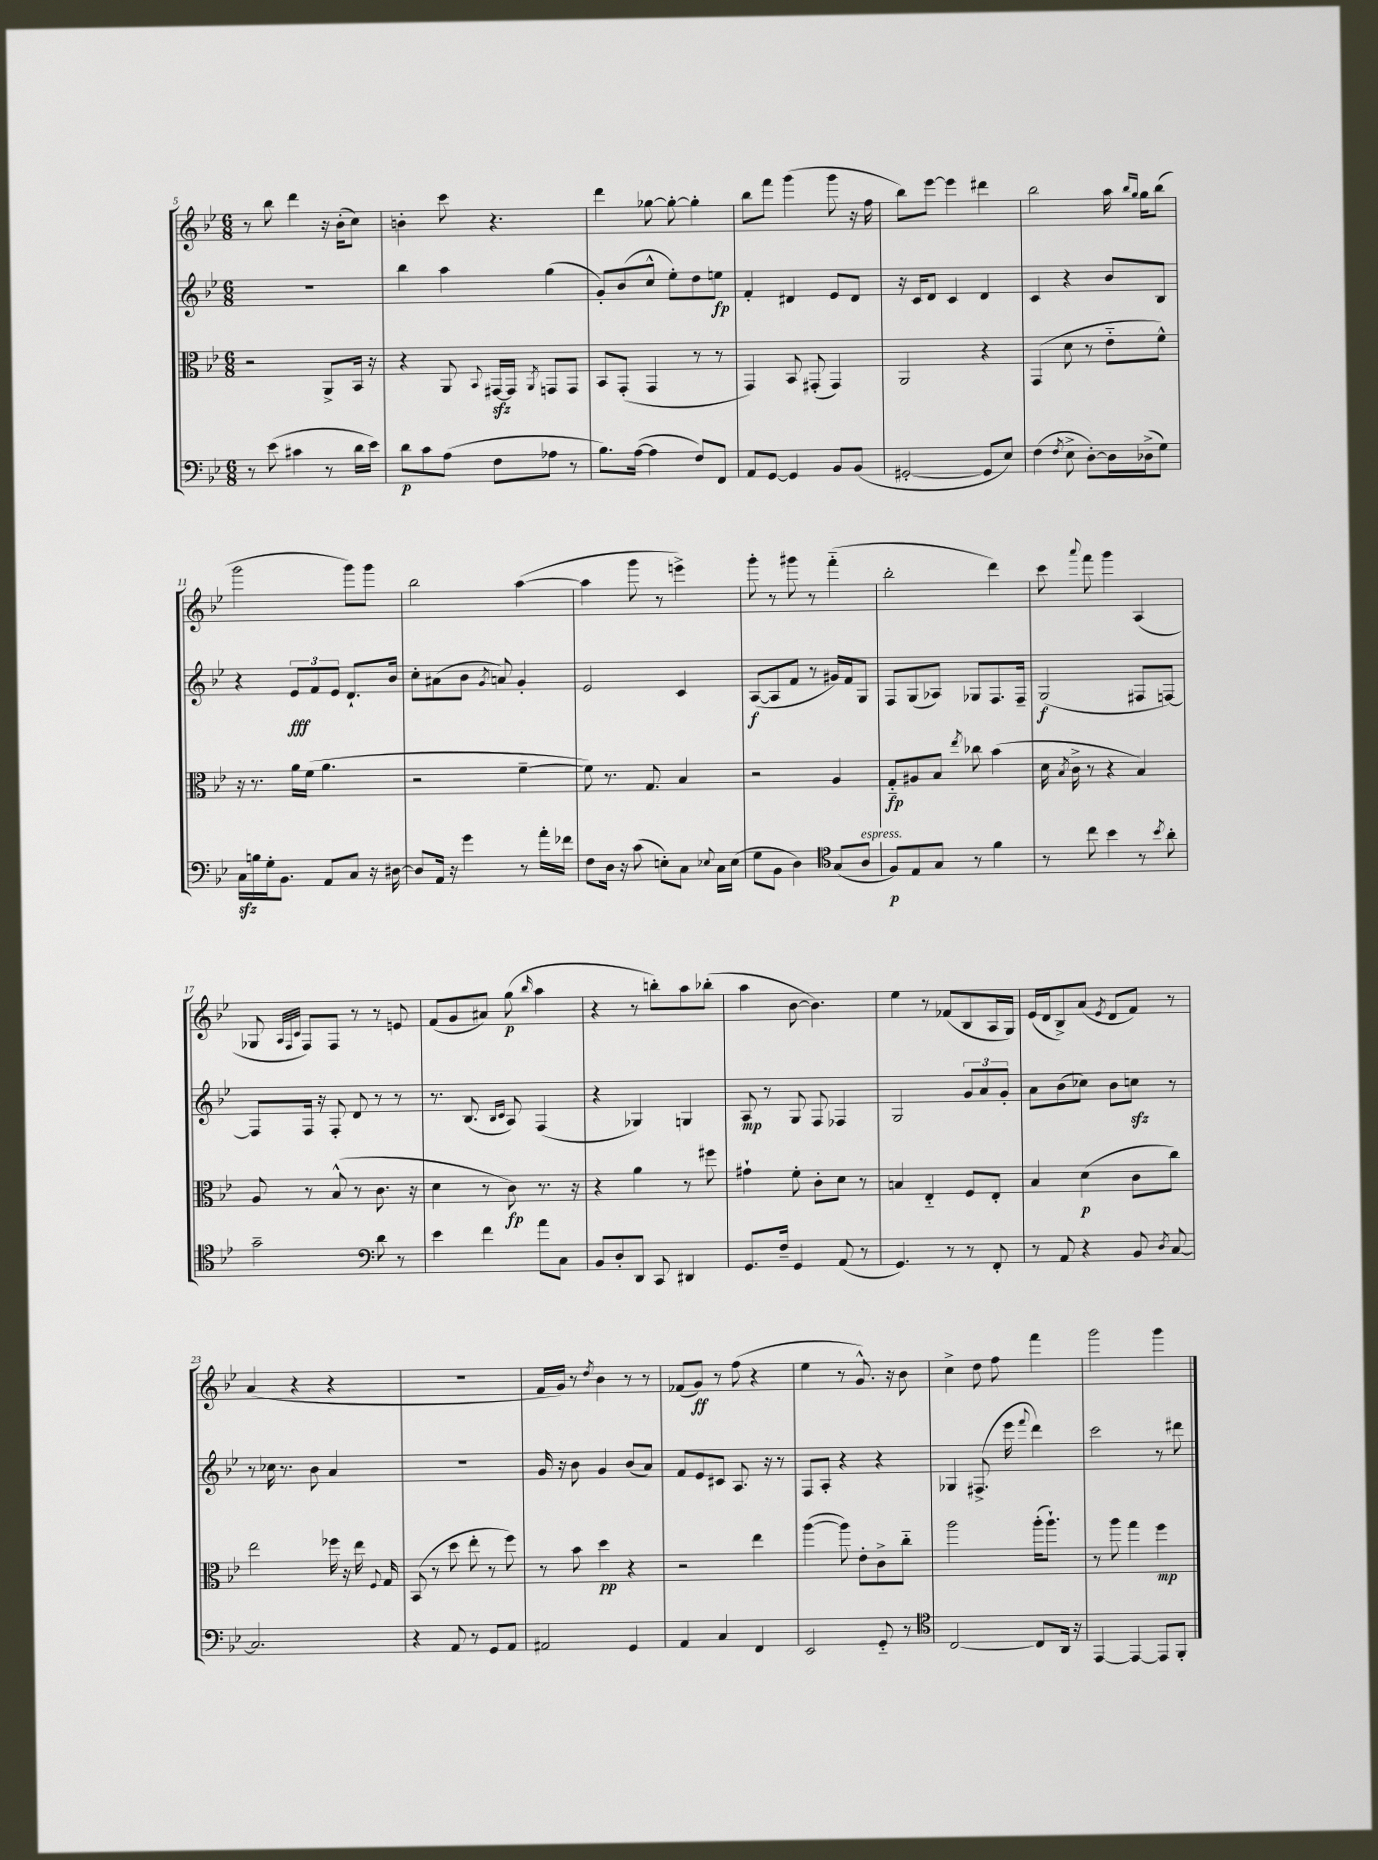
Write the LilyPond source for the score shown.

<<
\new StaffGroup <<
\new Staff = "s0" {
    \clef treble \key bes \major \numericTimeSignature \time 6/8
    \autoBeamOff r8 bes''8 d'''4 r16 bes'16[-.( c''8]) |
    b'4-. c'''8 r4. |
    d'''4 ges''8~ ges''8~-. ges''4-. |
    bes''8[ f'''8] g'''4( g'''8 r16 f''16 |
    bes''8[) ees'''8]~ ees'''4 dis'''4 |
    bes''2 a''16 \grace { bes''16[ g''16] } g''16[ bes''8]( |
    g'''2 g'''8[) g'''8] |
    bes''2 a''4~( |
    a''4 g'''8 r8 e'''4->) |
    g'''8-. r8 gis'''8 r8 f'''4-_( |
    bes''2-. d'''4) |
    c'''8 \appoggiatura { a'''8 } f'''8 g'''4 a4( |
    ges8 \grace { a32[ f32 c'32] } f8[) f8] r8 r8 e'8 |
    f'8[( g'8 ais'8]) g''8\p( \grace { bes''16 } a''4 |
    r4 r8 b''8[-.) a''8 bes''8]-.( |
    a''4 bes'8~ bes'4.) |
    ees''4 r8 fes'8[( bes8 a16 g16]) |
    ees'16[( d'16 bes8->) a'8]( \acciaccatura { ees'8 } d'8[ f'8]) r8 |
    a'4( r4 r4 |
    R2. |
    f'16[ g'16]) r8 \acciaccatura { d''8 } bes'4 r8 r8 |
    fes'8[( g'8]\ff) r8 f''8( r4 |
    ees''4 r8 g'8.-^) r16 bes'8 |
    c''4-> d''8 f''8 f'''4 |
    g'''2 g'''4 \bar "|." |
}
\new Staff = "s1" {
    \clef treble \key bes \major \numericTimeSignature \time 6/8
    \autoBeamOff R2. |
    bes''4 a''4 g''4( |
    g'8[-.) bes'8( c''8]-^ ees''8[-.) d''8 e''8]\fp |
    f'4-. dis'4 ees'8[ dis'8] |
    r16 c'16[ d'8] c'4 d'4 |
    c'4 r4 bes'8[ bes8] |
    r4 \tuplet 3/2 { ees'8[\fff f'8 ees'8] } d'8.[-! bes'16] |
    c''8[-. ais'8( bes'8] \acciaccatura { g'8 } a'8) g'4-. |
    ees'2 c'4 |
    a8[~\f( a8 f'8] r8 gis'16[) f'16 g8] |
    f8[ g8( aes8]) ges8[ f8. f16]-- |
    g2\f( fis8[ f8]~) |
    f8[ f16] r16 f8-. d'8 r8 r8 |
    r8. bes8.( \grace { bes16[ c'16] } a8) f4( |
    r4 ges4) g4 |
    a8\mp r8 g8 f8 fes4 |
    g2 \tuplet 3/2 { g'8[ a'8 g'8]-. } |
    a'8[ bes'8( ces''8]) bes'8[ c''8]\sfz r8 |
    r8 ces''16 r8. bes'8 a'4 |
    R2. |
    g'16 r16 bes'8 g'4 bes'8[( a'8]) |
    f'8[ ees'8 cis'8] a8. r16 r8 |
    f8[ a8]-. r4 r4 |
    ges4 fis8.->( ees'''16 \appoggiatura { f'''8 } d'''4) |
    c'''2 r8 dis'''8 \bar "|." |
}
\new Staff = "s2" {
    \clef alto \key bes \major \numericTimeSignature \time 6/8
    \autoBeamOff r2 a,8[-> bes,16] r16 |
    r4 a,8 \appoggiatura { bes,8 } gis,16[~\sfz gis,16] \acciaccatura { a,8 } g,8[ g,8] |
    bes,8[ g,8]-.( g,4 r8 r8 |
    g,4) bes,8 gis,8-.( gis,4) |
    a,2 r4 |
    g,4( d'8 r8 ees'8[-_ f'8]-^) |
    r16 r8. a'16[ f'16]( a'4. |
    r2 f'4~-- |
    f'8) r8. g8. bes4 |
    r2 a4 |
    g8[-_\fp ais8 bes8] \acciaccatura { ees''8 } ces''8 bes'4( |
    d'16 \acciaccatura { bes8 } c'16-> r8 r4 bes4) |
    a8 r8 bes8-^( r8 c'8. r16 |
    d'4 r8 c'8\fp) r8. r16 |
    r4 a'4 r8 fis''8 |
    gis'4-! f'8-. c'8[-. d'8] r8 |
    b4 ees4-_ f8[ ees8]-. |
    bes4 d'4\p( c'8[ c''8]) |
    ees''2 fes''16 r16 ees''16 \appoggiatura { f8 } g16 |
    bes,8( r8 d''8 ees''8-. r8 f''8) |
    r8 bes'8 d''4\pp r4 |
    r2 ees''4 |
    a''4~( a''8) ees'8[-. c'8-> c''8]-_ |
    a''2 a''16[-.( a''8.]-!) |
    r8 a''8 g''4 f''4\mp \bar "|." |
}
\new Staff = "s3" {
    \clef bass \key bes \major \numericTimeSignature \time 6/8
    \autoBeamOff r8 ees'8( cis'4 r8 d'16[ ees'16]) |
    d'8[\p c'8 a8]( f8[ aes8] r8 |
    bes8.[) a16]~( a4 f8[) f,8] |
    a,8[ g,8]~ g,4 bes,8[ bes,8]( |
    gis,2~-. gis,8[ ees8]) |
    f4( \acciaccatura { f8 } ees8-> d8[~-.) d16 des16->( g8]) |
    c16[\sfz b16 g16-. bes,8.] a,8[ c8] r16 dis16~ |
    dis8[ a,16] r16 g'4 r8 a'16[-. fes'16] |
    f8[ d16] r16 c'8( e8[-.) c8] \appoggiatura { ees8 } c16[ ees16]( |
    g8[ bes,8] d4) \clef tenor g8[( a8]^\markup { \italic "espress." } |
    f8[\p) ees8 g8] r8 f'4 |
    r8 c''8 bes'4 r8 \acciaccatura { bes'8 } a'8-. |
    g'2-- \clef bass d'8 r8 |
    ees'4 f'4 a'8[ c8] |
    bes,8[ d8-. d,8] c,8 dis,4 |
    g,8.[ f16]-- g,4 a,8( r8 |
    g,4.) r8 r8 f,8-. |
    r8 a,8 r4 bes,8 \acciaccatura { d8 } c8~ |
    c2. |
    r4 a,8 r8 g,8[ a,8] |
    ais,2 g,4 |
    a,4 c4 f,4 |
    ees,2 g,8-_ r8 |
    \clef tenor c2~ c8[ a,16] r16 |
    ees,4~ ees,4~ ees,8[ f,8]-. \bar "|." |
}
>>
>>
\layout { \context { \Score currentBarNumber = #5 } }
